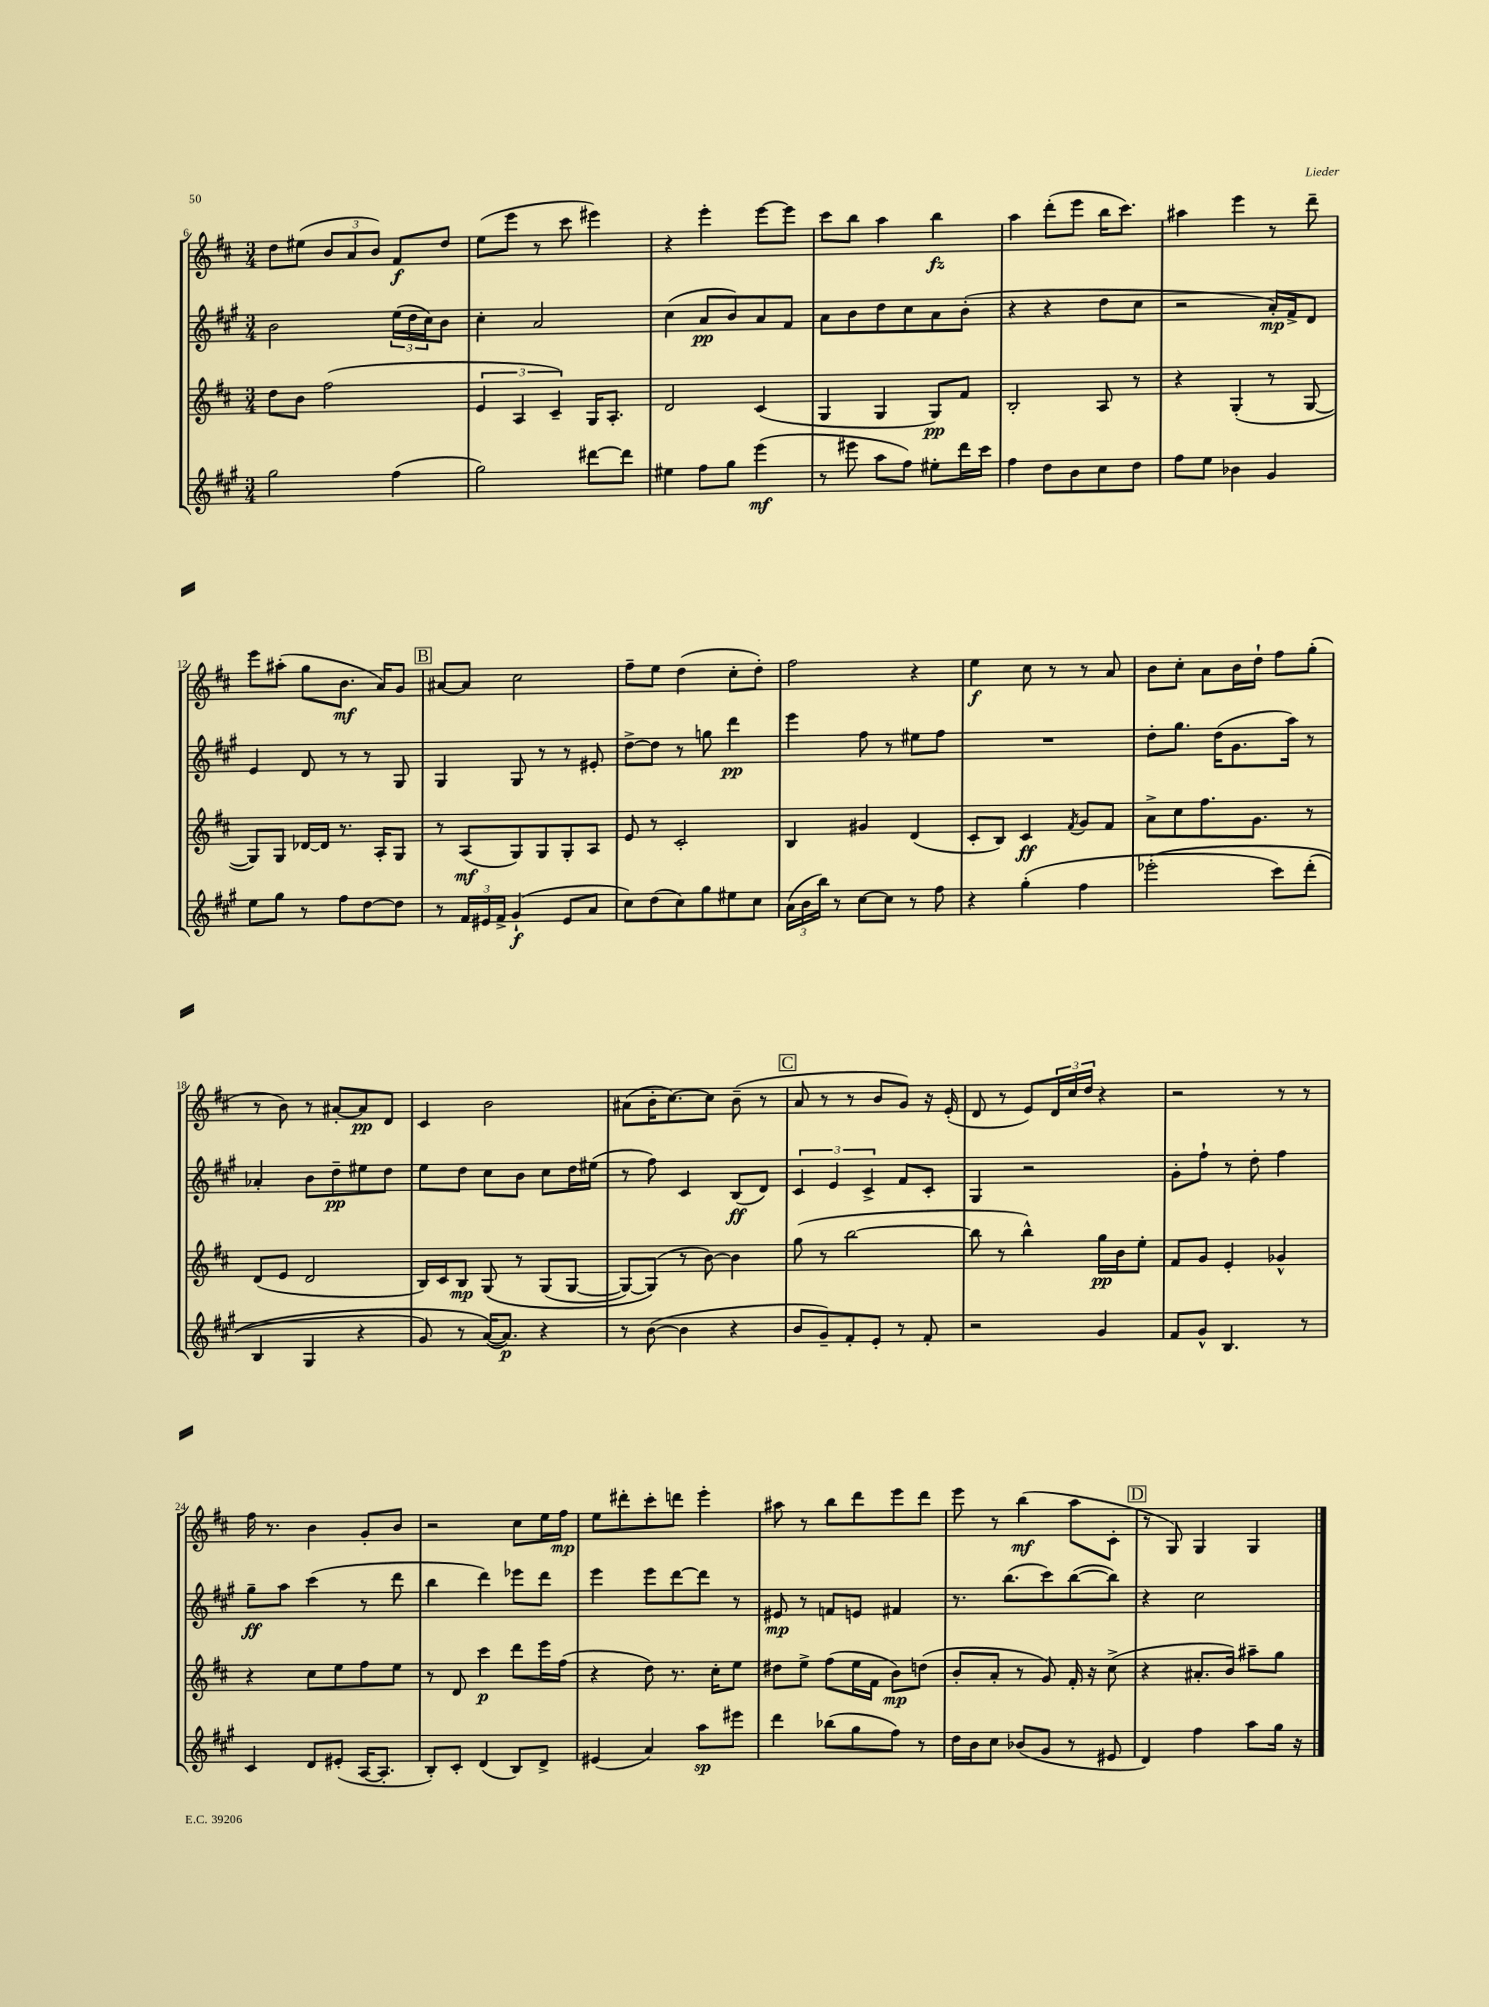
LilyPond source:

<<
\new StaffGroup <<
\new Staff = "s0" {
    \clef treble \key d \major \numericTimeSignature \time 3/4
    d''8 eis''8( \tuplet 3/2 { b'8 a'8 b'8) } fis'8\f d''8 |
    e''8( e'''8 r8 cis'''8 eis'''4) |
    r4 e'''4-. e'''8~ e'''8 |
    cis'''8 b''8 a''4 b''4\fz |
    a''4 d'''8-.( e'''8 b''16 cis'''8.) |
    ais''4 e'''4 r8 d'''8-- |
    e'''8 ais''8-.( g''8 b'8.\mf a'16) g'8 |
    \mark \markup { \box "B" } ais'8~ ais'8 cis''2 |
    fis''8-- e''8 d''4( cis''8-. d''8-.) |
    fis''2 r4 |
    e''4\f cis''8 r8 r8 a'8 |
    b'8 cis''8-. a'8 b'16 d''16-! fis''8 g''8-.( |
    r8 b'8) r8 ais'8~-. ais'8\pp d'8 |
    cis'4 b'2 |
    ais'8( b'16-. cis''8.~) cis''8 b'8--( r8 |
    \mark \markup { \box "C" } a'8 r8 r8 b'8 g'8) r16 e'16-.( |
    d'8 r8 e'8) \tuplet 3/2 { d'16 cis''16 d''16 } r4 |
    r2 r8 r8 |
    fis''16 r8. b'4 g'8-. b'8 |
    r2 cis''8 e''16 fis''16\mp |
    e''8 dis'''8-. cis'''8-. d'''8 e'''4-. |
    ais''8 r8 b''8 d'''8 e'''8 d'''8 |
    e'''8 r8 b''4\mf( a''8 cis'8-. |
    \mark \markup { \box "D" } r8 g8) g4 g4 \bar "|." |
}
\new Staff = "s1" {
    \clef treble \key a \major \numericTimeSignature \time 3/4
    b'2 \tuplet 3/2 { e''16( d''16 cis''16) } b'8 |
    cis''4-. a'2 |
    cis''4( a'8\pp b'8) a'8 fis'8 |
    a'8 b'8 d''8 cis''8 a'8 b'8-.( |
    r4 r4 d''8 cis''8 |
    r2 a'16-.\mp) fis'16-> d'8 |
    e'4 d'8 r8 r8 gis8 |
    \mark \markup { \box "B" } gis4 gis8 r8 r8 eis'8-. |
    d''8~-> d''8 r8 g''8 d'''4\pp |
    e'''4 fis''8 r8 eis''8 fis''8 |
    R2. |
    d''8-. gis''8. d''16( gis'8. a''16) r8 |
    aes'4-. b'8 d''8--\pp eis''8 d''8 |
    e''8 d''8 cis''8 b'8 cis''8 d''16 eis''16( |
    r8 fis''8) cis'4 b8\ff( d'8) |
    \mark \markup { \box "C" } \tuplet 3/2 { cis'4 e'4 cis'4-> } fis'8 cis'8-. |
    gis4 r2 |
    gis'8-. fis''8-! r8 d''8-. fis''4 |
    gis''8--\ff a''8 cis'''4( r8 d'''8 |
    b''4 d'''4) ees'''8 d'''8 |
    e'''4 e'''8 d'''8~ d'''8 r8 |
    eis'8\mp r8 f'8 e'8 fis'4 |
    r8. b''8.( cis'''8) b''8~( b''8) |
    \mark \markup { \box "D" } r4 cis''2 \bar "|." |
}
\new Staff = "s2" {
    \clef treble \key d \major \numericTimeSignature \time 3/4
    d''8 b'8 fis''2( |
    \tuplet 3/2 { e'4 a4 cis'4--) } g16 a8.-. |
    d'2 cis'4( |
    g4 g4 g8\pp) fis'8 |
    b2-. a8 r8 |
    r4 g4-.( r8 g8~ |
    g8) g8 des'16~ des'16 r8. a16-. g8 |
    \mark \markup { \box "B" } r8 a8\mf( g8) g8 g8-. a8 |
    e'8 r8 cis'2-. |
    b4 gis'4 d'4( |
    cis'8-. b8) cis'4\ff \acciaccatura { fis'8 } g'8 fis'8 |
    a'8-> cis''8 fis''8. g'8. r8 |
    d'8( e'8 d'2 |
    b16) cis'16 b8\mp g8\( r8 g8( g8~ |
    g8~) g8(\) r8 b'8~) b'4 |
    \mark \markup { \box "C" } g''8( r8 b''2~ |
    b''8 r8 b''4-^) g''16\pp b'16 e''8-. |
    fis'8 g'8 e'4-. ges'4-^ |
    r4 cis''8 e''8 fis''8 e''8 |
    r8 d'8 cis'''4\p d'''8 e'''16 fis''16( |
    r4 d''8) r8. cis''16-. e''8 |
    dis''8 e''8-> fis''8( e''16 fis'16 b'8\mp) d''8( |
    b'8-. a'8-. r8 g'8) fis'16-. r16 cis''8->( |
    \mark \markup { \box "D" } r4 ais'8.-. b'16) ais''8-- g''8 \bar "|." |
}
\new Staff = "s3" {
    \clef treble \key a \major \numericTimeSignature \time 3/4
    gis''2 fis''4( |
    gis''2) dis'''8~ dis'''8 |
    eis''4 fis''8 gis''8 e'''4\mf( |
    r8 eis'''8 a''8 fis''8) eis''8-. d'''16 cis'''16 |
    fis''4 d''8 b'8 cis''8 d''8 |
    fis''8 e''8 bes'4 gis'4 |
    e''8 gis''8 r8 fis''8 d''8~ d''8 |
    \mark \markup { \box "B" } r8 \tuplet 3/2 { fis'16 eis'16 fis'16-> } gis'4-!\f( eis'8 a'8 |
    cis''8) d''8( cis''8) gis''8 eis''8 cis''8 |
    \tuplet 3/2 { a'16( b'16 b''16) } r8 cis''8~ cis''8 r8 fis''8 |
    r4 gis''4-.( fis''4 |
    ees'''2-.\( cis'''8) d'''8-.( |
    b4 gis4 r4 |
    gis'8) r8 a'16~(\) a'8.\p) r4 |
    r8 b'8~( b'4 r4 |
    \mark \markup { \box "C" } b'8 gis'8--) fis'8-. e'8-. r8 fis'8-. |
    r2 gis'4 |
    fis'8 gis'8-^ b4. r8 |
    cis'4 d'8 eis'8-.( a16~ a8.-. |
    b8-.) cis'8-. d'4( b8) d'8-> |
    eis'4( a'4) a''8\sp eis'''8 |
    d'''4 bes''8( gis''8 fis''8) r8 |
    d''16 b'16 cis''8 bes'8( gis'8 r8 eis'8 |
    \mark \markup { \box "D" } d'4) fis''4 a''8 gis''16 r16 \bar "|." |
}
>>
>>
\layout { \context { \Score currentBarNumber = #6 } }
